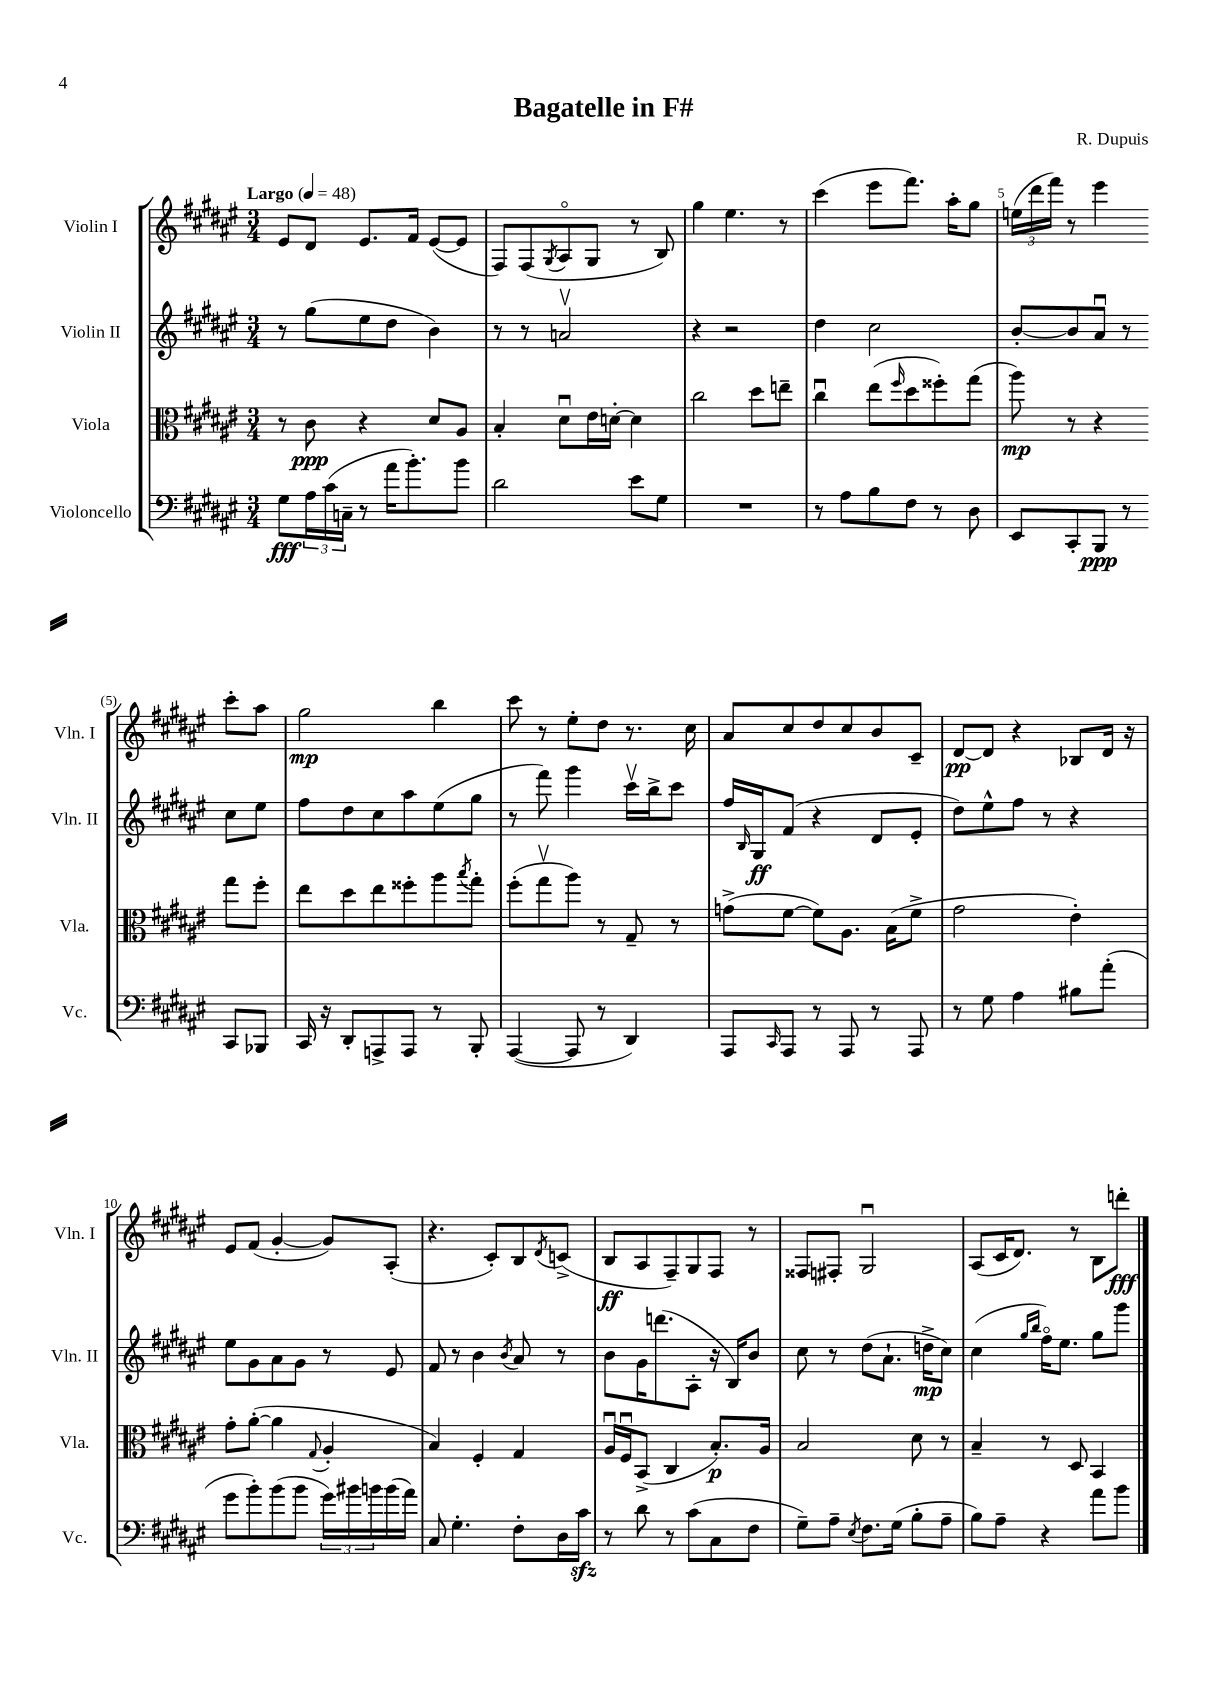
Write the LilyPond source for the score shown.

\header { title = "Bagatelle in F#" composer = "R. Dupuis" }
<<
\new StaffGroup <<
\new Staff = "s0" \with { instrumentName = "Violin I" shortInstrumentName = "Vln. I" } {
    \clef treble \key fis \major \numericTimeSignature \time 3/4 \tempo "Largo" 4 = 48
    eis'8 dis'8 eis'8. fis'16 eis'8~( eis'8 |
    fis8) fis8( \acciaccatura { gis8 } ais8\flageolet gis8 r8 b8) |
    gis''4 eis''4. r8 |
    cis'''4( eis'''8 fis'''8.) ais''16-. gis''8 |
    \tuplet 3/2 { e''16( dis'''16 fis'''16) } r8 eis'''4 cis'''8-. ais''8 |
    gis''2\mp b''4 |
    cis'''8 r8 eis''8-. dis''8 r8. cis''16 |
    ais'8 cis''8 dis''8 cis''8 b'8 cis'8-- |
    dis'8~\pp dis'8 r4 bes8 dis'16 r16 |
    eis'8 fis'8( gis'4~-. gis'8) ais8-.( |
    r4. cis'8-.) b8 \acciaccatura { dis'8 } c'8->( |
    b8\ff ais8 fis8--) gis8 fis8 r8 |
    fisis8 fis8-. gis2\downbow |
    ais8( cis'16 dis'8.) r8 b8 d'''8-.\fff \bar "|." |
}
\new Staff = "s1" \with { instrumentName = "Violin II" shortInstrumentName = "Vln. II" } {
    \clef treble \key fis \major \numericTimeSignature \time 3/4
    r8 gis''8( eis''8 dis''8 b'4) |
    r8 r8 a'2\upbow |
    r4 r2 |
    dis''4 cis''2 |
    b'8~-. b'8 ais'8\downbow r8 cis''8 eis''8 |
    fis''8 dis''8 cis''8 ais''8 eis''8( gis''8 |
    r8 fis'''8) gis'''4 cis'''16\upbow b''16-> cis'''8 |
    fis''16 \grace { b16 } gis16\ff fis'8( r4 dis'8 eis'8-. |
    dis''8) eis''8-^ fis''8 r8 r4 |
    eis''8 gis'8 ais'8 gis'8 r8 eis'8 |
    fis'8 r8 b'4 \acciaccatura { b'8 } ais'8 r8 |
    b'8 gis'16 d'''8.( ais8-. r16 b16) b'8 |
    cis''8 r8 dis''8( ais'8.-! d''16->\mp cis''8) |
    cis''4( \grace { gis''16 b''16 } fis''16\flageolet) eis''8. gis''8 gis'''8 \bar "|." |
}
\new Staff = "s2" \with { instrumentName = "Viola" shortInstrumentName = "Vla." } {
    \clef alto \key fis \major \numericTimeSignature \time 3/4
    r8 cis'8\ppp r4 dis'8 ais8 |
    b4-. dis'8\downbow eis'16 d'16~-. d'4 |
    cis''2 dis''8 e''8-- |
    cis''4\downbow eis''8( \grace { fis''16 } dis''8 fisis''8-.) gis''8( |
    ais''8\mp) r8 r4 gis''8 fis''8-. |
    eis''8 dis''8 eis''8 fisis''8-. ais''8 \acciaccatura { b''8 } gis''8-. |
    fis''8-.( gis''8\upbow ais''8) r8 gis8-- r8 |
    g'8->( fis'8~ fis'8) ais8. b16( fis'8-> |
    gis'2 eis'4-.) |
    gis'8-. ais'8~-.( ais'4 \appoggiatura { gis8 } ais4-. |
    b4) fis4-. gis4 |
    ais16\downbow fis16\downbow b,8->( cis4 b8.-.\p) ais16 |
    b2 dis'8 r8 |
    b4-- r8 dis8 b,4 \bar "|." |
}
\new Staff = "s3" \with { instrumentName = "Violoncello" shortInstrumentName = "Vc." } {
    \clef bass \key fis \major \numericTimeSignature \time 3/4
    gis8\fff \tuplet 3/2 { ais16 cis'16( c16-- } r8 ais'16 b'8.-.) b'8 |
    dis'2 eis'8 gis8 |
    R2. |
    r8 ais8 b8 fis8 r8 dis8 |
    eis,8 cis,8-. b,,8\ppp r8 cis,8 bes,,8 |
    cis,16 r16 dis,8-. a,,8-> a,,8 r8 b,,8-. |
    ais,,4~( ais,,8 r8 dis,4) |
    ais,,8 \grace { cis,16 } ais,,8 r8 ais,,8 r8 ais,,8 |
    r8 gis8 ais4 bis8 ais'8-.( |
    gis'8 b'8-.) b'8( b'8 \tuplet 3/2 { gis'16) bis'16 b'16 } b'16( ais'16) |
    cis8 gis4.-. fis8-. dis16 cis'16\sfz |
    r8 dis'8 r8 cis'8( cis8 fis8 |
    gis8--) ais8-- \acciaccatura { eis8 } fis8. gis16( b8-. ais8-- |
    b8) ais8-- r4 ais'8 b'8 \bar "|." |
}
>>
>>
\layout { \context { \Score \override BarNumber.break-visibility = ##(#f #t #t) barNumberVisibility = #(every-nth-bar-number-visible 5) } }
